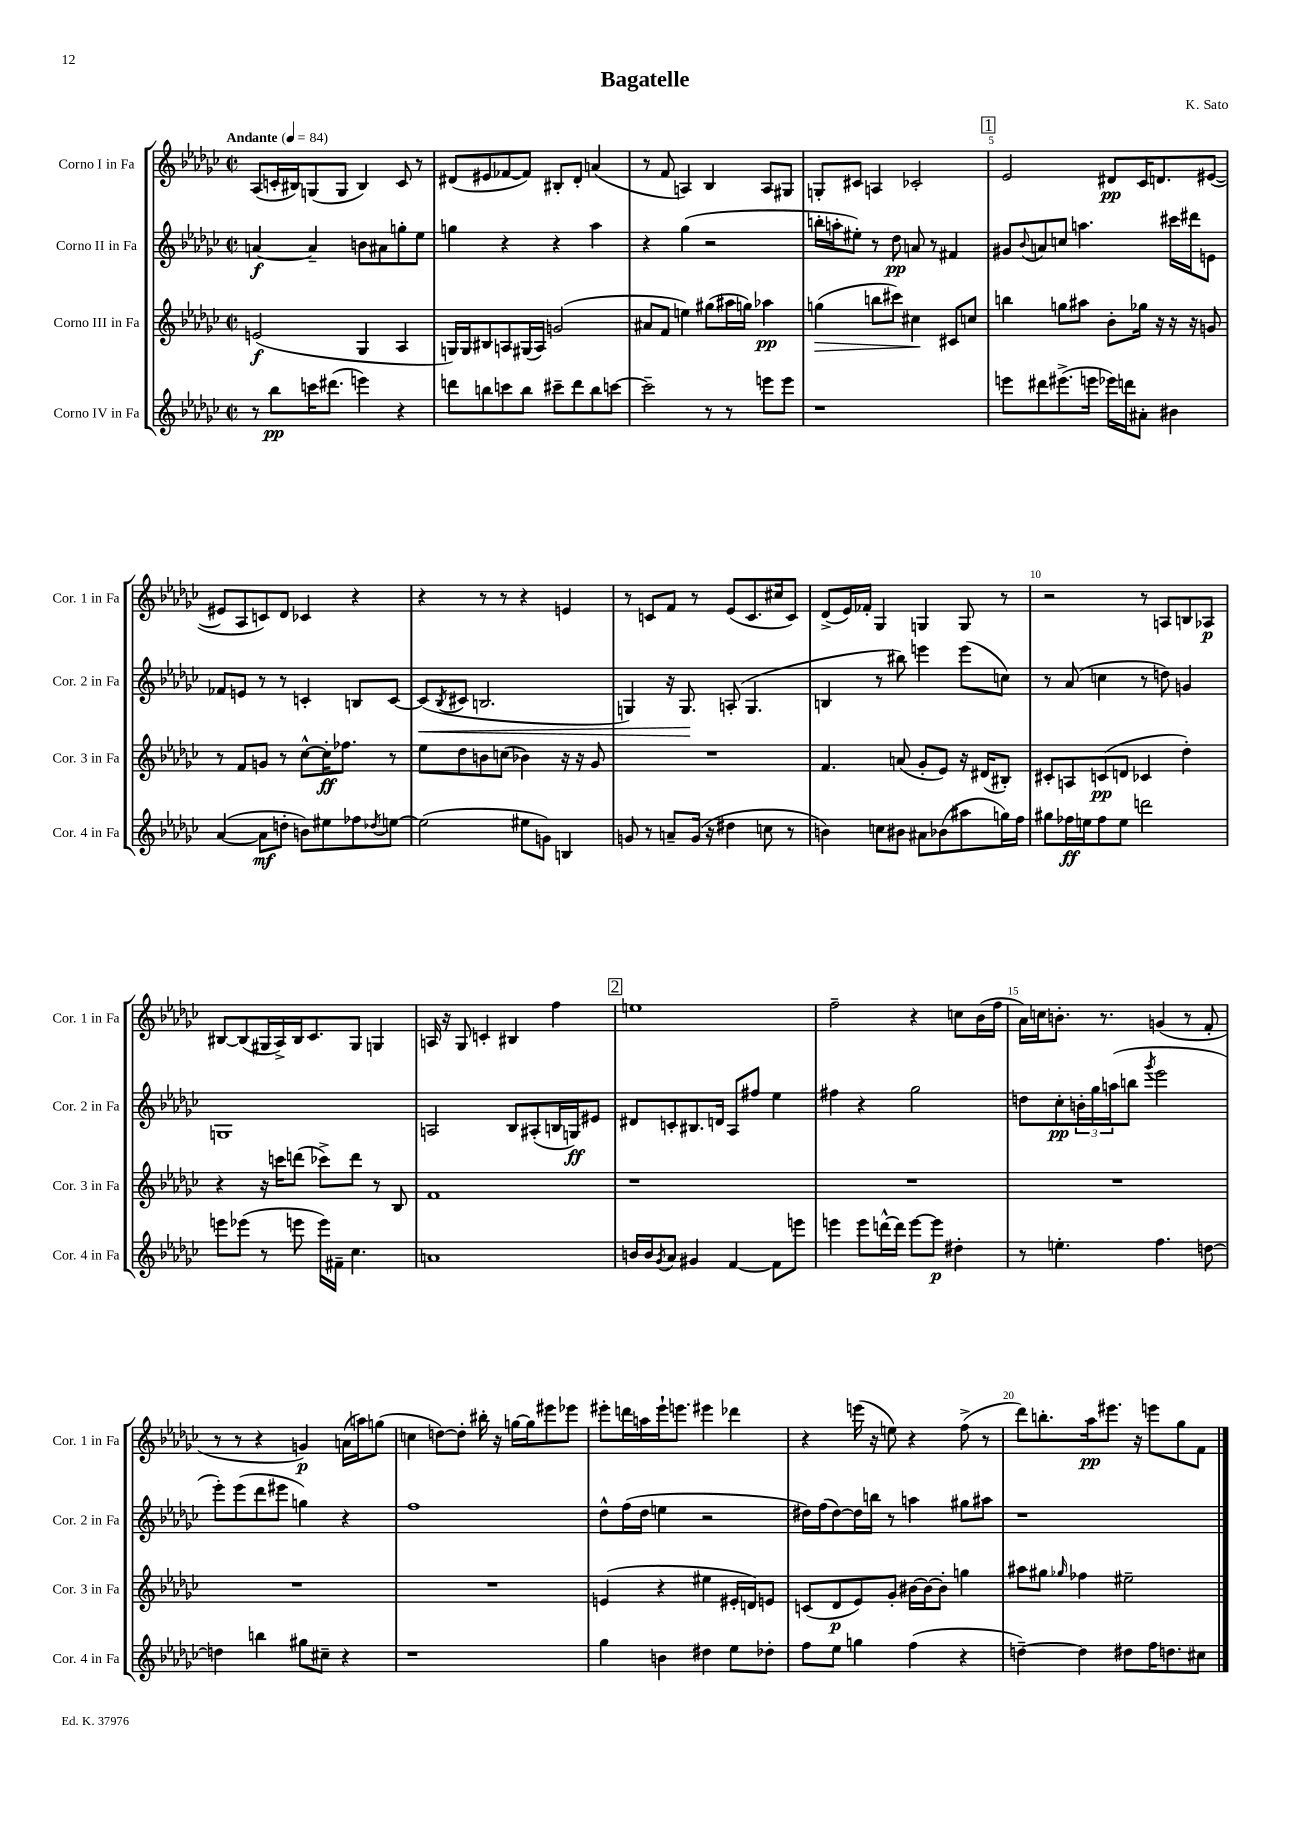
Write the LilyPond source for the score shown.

\header { title = "Bagatelle" composer = "K. Sato" }
<<
\new StaffGroup <<
\new Staff = "s0" \with { instrumentName = "Corno I in Fa" shortInstrumentName = "Cor. 1 in Fa" } {
    \clef treble \key ges \major \defaultTimeSignature \time 2/2 \tempo "Andante" 4 = 84
    aes8( c'16-. bis16) g8( g8 bis4) c'8 r8 |
    dis'8( eis'8 fes'8~ fes'8) bis8-. dis'8-. a'4( |
    r8 f'8 a4) bes4 a8 gis8 |
    g8-. cis'8 a4 ces'2-. |
    \mark \markup { \box "1" } ees'2 dis'8\pp ces'16 d'8. eis'8~( |
    eis'8 aes8 c'8) des'8 ces'4 r4 |
    r4 r8 r8 r4 e'4 |
    r8 c'8 f'8 r8 ees'8( c'8. cis''16 c'8) |
    des'8->( ees'16) fes'16-. ges4 g4 g8 r8 |
    r2 r8 a8 b8 aes8\p |
    bis8~ bis8( gis16 aes16->) bis16 ces'8. gis8 g4 |
    a16 r16 ges8 c'4-. bis4 f''4 |
    \mark \markup { \box "2" } e''1 |
    f''2-- r4 c''8 bes'16( f''16 |
    aes'16) c''16 b'8.-. r8. g'4( r8 f'8-. |
    r8 r8 r4 g'4\p) a'16( a''16) g''8( |
    c''4 d''8~) d''8-. bis''16-. r16 g''16~ g''16 eis'''8 ees'''8 |
    eis'''8-. d'''16 a''16 eis'''16-! e'''8. eis'''4 des'''4 |
    r4 e'''16( r16 e''8) r4 f''8->( r8 |
    des'''8) b''8.-. aes''16\pp eis'''8. r16 e'''8 ges''8 f'8 \bar "|." |
}
\new Staff = "s1" \with { instrumentName = "Corno II in Fa" shortInstrumentName = "Cor. 2 in Fa" } {
    \clef treble \key ges \major \defaultTimeSignature \time 2/2
    a'4~\f a'4-- b'8 ais'8 g''8-. ees''8 |
    g''4 r4 r4 aes''4 |
    r4 ges''4( r2 |
    b''16-. a''16-. eis''8-.) r8 des''8\pp a'8 r8 fis'4 |
    \mark \markup { \box "1" } gis'8 \appoggiatura { bes'8 } a'8 c''8 a''4. cis'''16 dis'''16 e'8 |
    fes'8 e'8 r8 r8 c'4-. b8 c'8~ |
    c'8\<( \acciaccatura { bes8 } cis'8 b2. |
    g4) r16 g8.\! a8-.( g4. |
    b4 r8 bis''8) e'''4 e'''8( c''8) |
    r8 aes'8( c''4 r8 d''8) g'4 |
    g1 |
    a2 bes8 ais8-.( b16 g16\ff) eis'8 |
    \mark \markup { \box "2" } dis'8 c'8-. bis8. d'16 aes8 fis''8 ees''4 |
    fis''4 r4 ges''2 |
    d''8 ces''8-.\pp \tuplet 3/2 { b'16-. ges''16 a''16( } b''8 \acciaccatura { ges'''8 } ees'''2 |
    ees'''8-.) ees'''8( des'''8 eis'''8 g''4) r4 |
    f''1 |
    des''8-^ f''16( des''16 e''4 r2 |
    dis''16) f''16( dis''8~) dis''16 b''16 r8 a''4 gis''8 ais''8 |
    r1 \bar "|." |
}
\new Staff = "s2" \with { instrumentName = "Corno III in Fa" shortInstrumentName = "Cor. 3 in Fa" } {
    \clef treble \key ges \major \defaultTimeSignature \time 2/2
    e'2\f( ges4 aes4 |
    g16) g16 bis8 a8 gis16( a16) g'2( |
    ais'8 f'8 e''4) gis''8( ais''16 g''16) aes''4\pp |
    g''4\>( b''8 cis'''8) cis''4\! cis'8 c''8 |
    \mark \markup { \box "1" } b''4 g''8 ais''8 bes'8-. ges''16 r16 r16 r16 g'8 |
    r8 f'8 g'8 r8 ces''8~-^ ces''16-.\ff fes''8. r8 |
    ees''8 des''8 b'8 c''8( bes'4) r16 r16 ges'8 |
    R1 |
    f'4. a'8( ges'8-. ees'8) r16 dis'16( bis8-.) |
    cis'8-. a8 c'8\pp( d'8 ces'4 des''4-.) |
    r4 r16 c'''16 d'''8( ces'''8->) d'''8 r8 bes8 |
    f'1 |
    \mark \markup { \box "2" } r1 |
    R1 |
    R1 |
    R1 |
    R1 |
    e'4( r4 eis''4 eis'16-. d'16) e'8 |
    c'8( des'8\p ees'8) ges'8-. bis'16~ bis'16~ bis'8-. g''4 |
    ais''8 gis''8 \grace { ges''16 } fes''4 eis''2-- \bar "|." |
}
\new Staff = "s3" \with { instrumentName = "Corno IV in Fa" shortInstrumentName = "Cor. 4 in Fa" } {
    \clef treble \key ges \major \defaultTimeSignature \time 2/2
    r8 bes''8\pp c'''16 dis'''8.( e'''4) r4 |
    d'''8 b''8 c'''8 b''8 cis'''8-- d'''8 b''8 c'''8~ |
    c'''2-- r8 r8 e'''8 e'''8 |
    r1 |
    \mark \markup { \box "1" } e'''8 dis'''8 eis'''8.->( e'''16 ees'''16) d'''16 ais'8-. bis'4 |
    aes'4~( aes'8\mf d''8-. b'8) eis''8 fes''8 \acciaccatura { des''8 } e''8~ |
    e''2( eis''8 g'8) b4 |
    g'8 r8 a'8-- g'16( r16 dis''4 c''8 r8 |
    b'4) c''8 bis'8 ais'8 bes'8( ais''8 g''16) f''16 |
    gis''8 fes''16\ff e''16 fes''8 e''8 d'''2 |
    e'''8 ees'''8( r8 e'''8 e'''16) fis'16-- ces''4. |
    a'1 |
    \mark \markup { \box "2" } b'16 b'16 \acciaccatura { ges'8 } aes'8 gis'4 f'4~ f'8 e'''8 |
    e'''4 e'''8 d'''16~-^ d'''16 e'''8~ e'''8\p dis''4-. |
    r8 e''4.-. f''4. d''8~ |
    d''4 b''4 gis''8 cis''8-- r4 |
    r1 |
    ges''4 b'4 dis''4 ees''8 des''8-. |
    f''8 ees''8 g''4 f''4( r4 |
    d''4~--) d''4 dis''8 f''16 d''8. cis''8 \bar "|." |
}
>>
>>
\layout { \context { \Score \override BarNumber.break-visibility = ##(#f #t #t) barNumberVisibility = #(every-nth-bar-number-visible 5) } }
